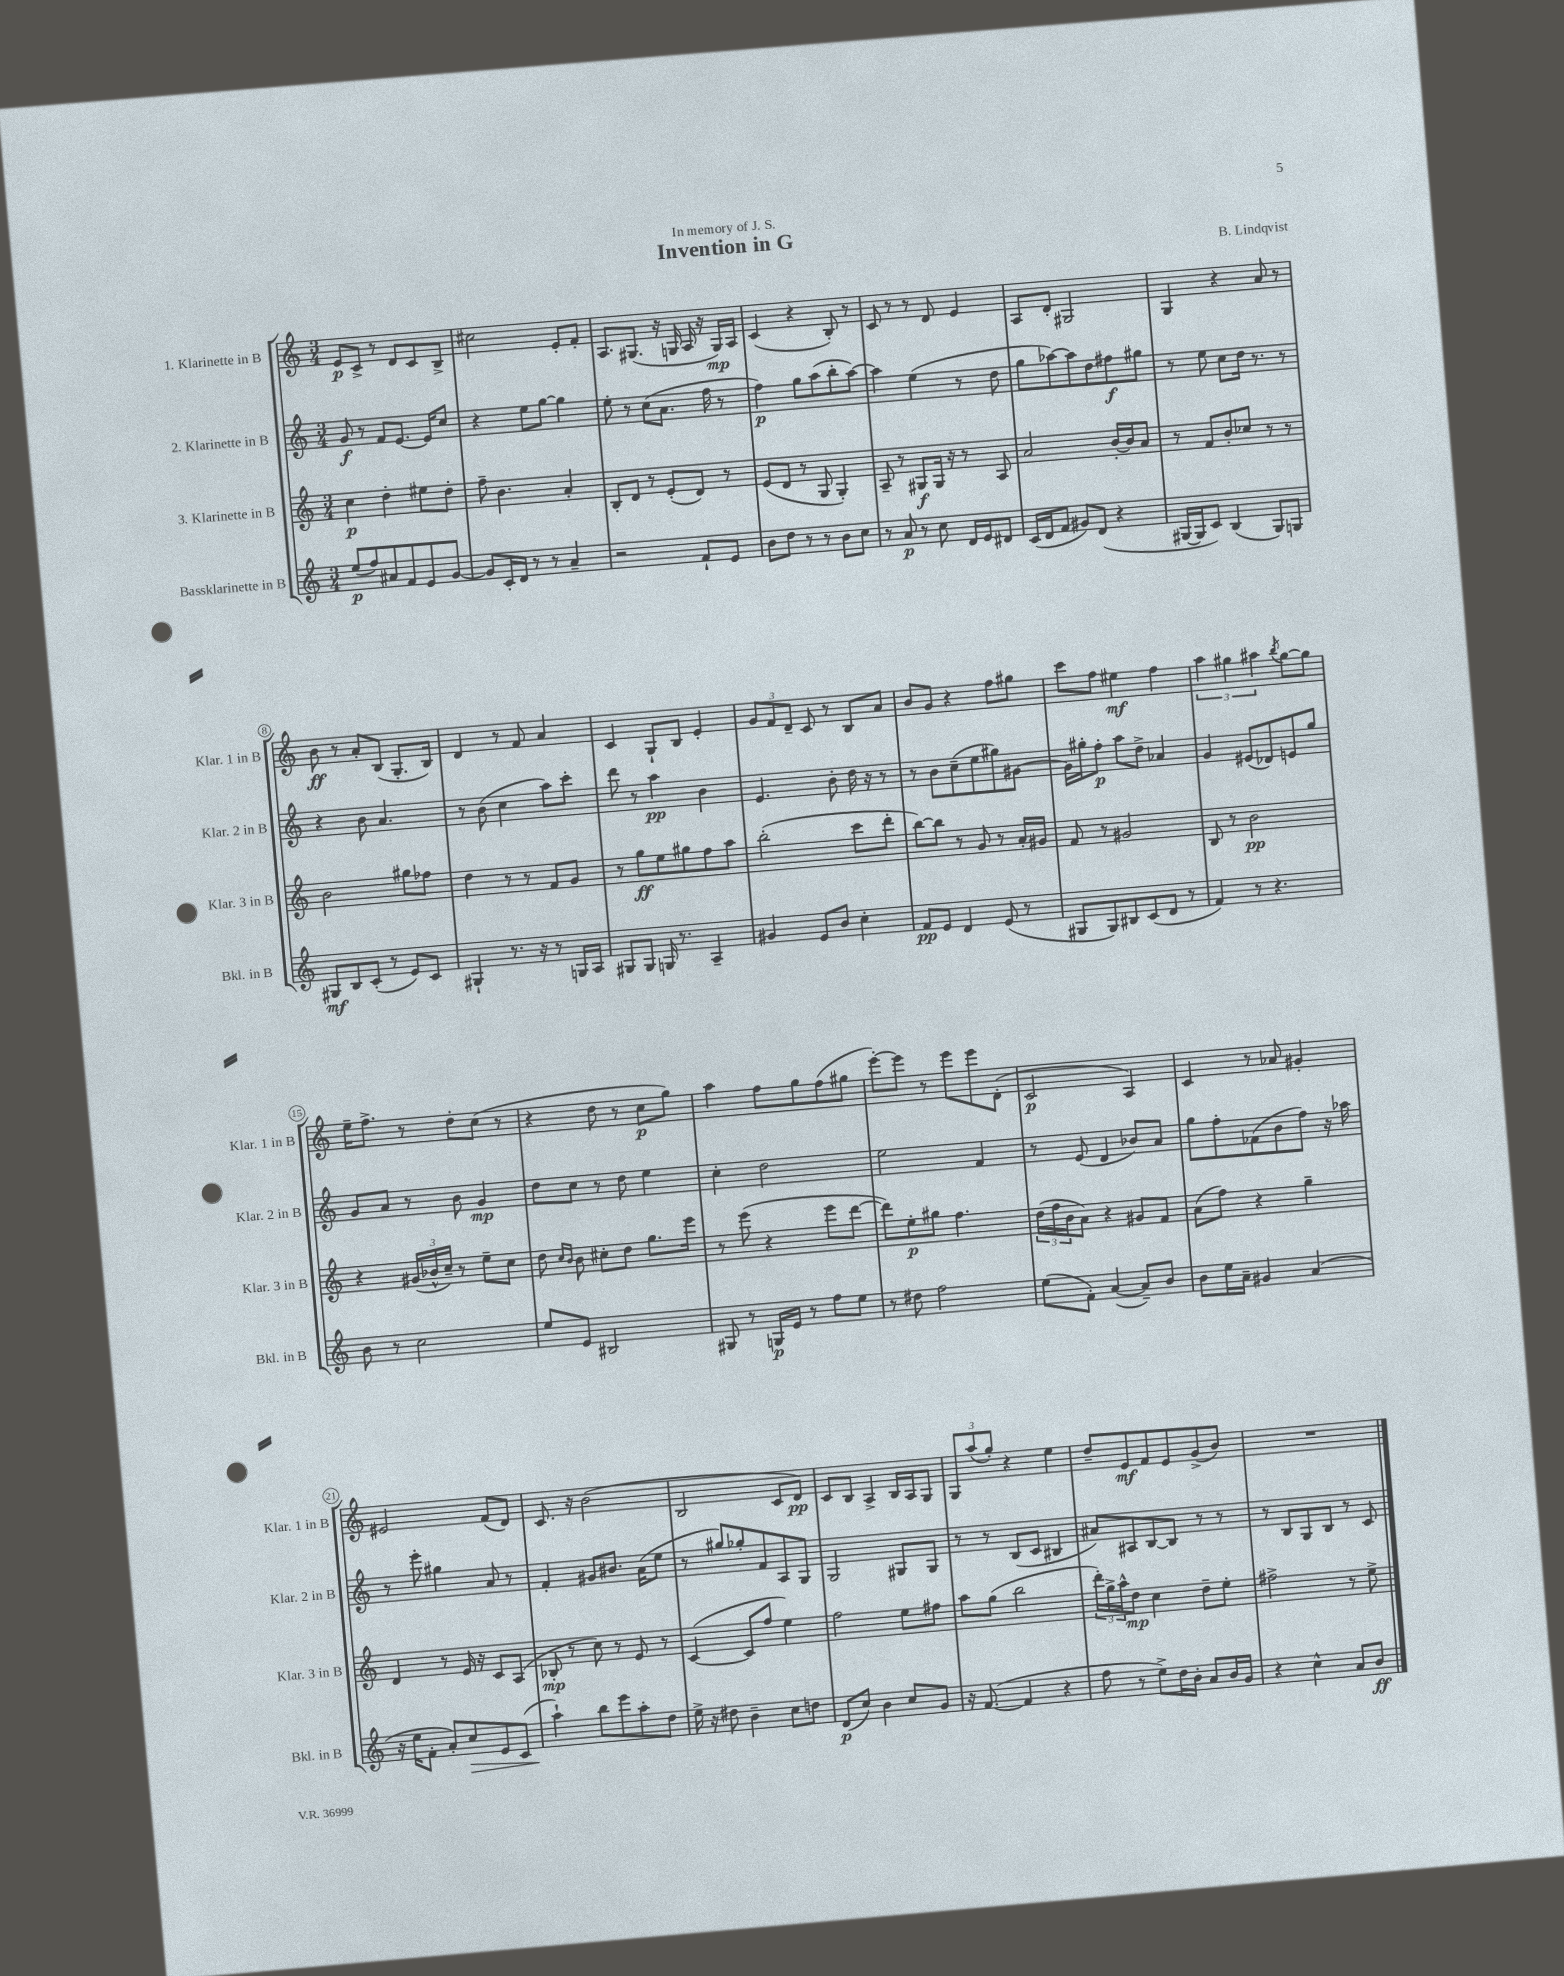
\header { title = "Invention in G" composer = "B. Lindqvist" dedication = "In memory of J. S." }
<<
\new StaffGroup <<
\new Staff = "s0" \with { instrumentName = "1. Klarinette in B" shortInstrumentName = "Klar. 1 in B" } {
    \clef treble \key c \major \numericTimeSignature \time 3/4
    e'8\p c'8-> r8 d'8 c'8 b8-> |
    cis''2 e'8-. f'8-. |
    a8. gis8.( r16 g16 a16 r16 g16\mp) a16 |
    c'4( r4 b8-.) r8 |
    c'8 r8 r8 d'8 e'4 |
    a8 d'8-. gis2 |
    g4 r4 a'8 r8 |
    b'8\ff r8 a'8-. b8( g8.-. b16) |
    d'4 r8 f'8 a'4 |
    c'4 g8-! b8 e'4-. |
    \tuplet 3/2 { g'8 f'8 d'8-- } c'8 r8 b8 a'8 |
    b'8 g'8 r4 f''8 gis''8 |
    c'''8 f''8 eis''4\mf f''4 |
    \tuplet 3/2 { a''4 gis''4 ais''4 } \acciaccatura { b''8 } gis''8~ gis''8 |
    e''16-- f''8.-> r8 d''8-. c''8( r8 |
    r4 d''8 r8 c''8\p g''8) |
    a''4 f''8 g''8 f''8( gis''8 |
    e'''8~-.) e'''8 r8 e'''8 e'''8 d'8-.( |
    c'2\p a4) |
    c'4 r8 aes'8 gis'4-. |
    eis'2 f'8( d'8) |
    c'8. r16 b'2( |
    b2 c'8 d'8\pp) |
    c'8 b8 a4-> b16 a16 g8 |
    \tuplet 3/2 { g8 a''8( g''8-.) } r4 e''4 |
    d''8-- e'8\mf f'8 e'8 g'8->( b'8) |
    R2. \bar "|." |
}
\new Staff = "s1" \with { instrumentName = "2. Klarinette in B" shortInstrumentName = "Klar. 2 in B" } {
    \clef treble \key c \major \numericTimeSignature \time 3/4
    g'8\f r8 f'8 e'8.~ e'16 c''8 |
    r4 e''8 g''8~ g''4 |
    e''8-. r8 c''8( a'8. f''16 r8 |
    f''4\p) g''8 a''8( b''8-. a''8~) |
    a''4 e''4( r8 d''8 |
    g''8 aes''8~) aes''8 d''8 fis''8\f gis''8 |
    r8 e''8 c''8 d''16 r8. r8 |
    r4 b'8 a'4. |
    r8 b'8( c''4 a''8) c'''8-. |
    d'''8 r8 a''4\pp b'4 |
    e'4. b'8-. d''16 r16 r8 |
    r8 b'8 c''8--( e''8 gis''8) gis'8~ |
    gis'16 gis''16-. f''8-.\p a''8 d''8-> aes'4 |
    g'4 eis'8( des'8) e'8 g''8 |
    g'8 a'8 r8 b'8 g'4\mp |
    d''8 c''8 r8 d''8 e''4 |
    c''4-. d''2 |
    e''2 f'4 |
    r8 e'8( d'4 bes'8) a'8 |
    g''8 f''8-. fes'8( b'8 f''8) r16 aes''16 |
    r8 e'''8-. gis''4 a'8 r8 |
    f'4-. gis'8 bis'8. a'16( e''8 |
    r8 gis''8) ges''8-. f'8 a8 g8 |
    g2 gis8 gis8 |
    r8 r8 b8( c'8 bis4 |
    ais'8) ais8 b8~ b8 r8 r8 |
    r8 b8 g8 b8 r8 c'8 \bar "|." |
}
\new Staff = "s2" \with { instrumentName = "3. Klarinette in B" shortInstrumentName = "Klar. 3 in B" } {
    \clef treble \key c \major \numericTimeSignature \time 3/4
    c''4\p d''4-. eis''8 d''8-. |
    f''8-- b'4. a'4-. |
    b8-. d'8 r8 e'8-.( d'8) r8 |
    e'8( d'8 r8 g8 g4-.) |
    a8-- r8 gis8\f gis16 r16 r8 a8 |
    a'2 b'16~-. b'16 a'8 |
    r8 f'8 b'8-. ces''8 r8 r8 |
    b'2 gis''8 fes''8 |
    d''4 r8 r8 f'8 g'8 |
    r8 g''8\ff e''8 gis''8 f''8 a''8 |
    b''2-.( c'''8 d'''8-. |
    b''8~) b''8 r8 g'8 r8 a'16-. gis'16 |
    f'8 r8 gis'2 |
    b8 r8 b'2\pp |
    r4 \tuplet 3/2 { gis'16( bes'16-^ c''16--) } r8 e''8-- c''8 |
    d''8 \grace { c''16 b'16 } b'8 cis''8-. d''8 g''8. e'''16 |
    r8 e'''8( r4 e'''8 d'''8~ |
    d'''8) e''8-.\p gis''8 f''4. |
    \tuplet 3/2 { d''16( f''16 b'16 } a'8) r4 gis'8 f'8 |
    a'8( f''8) r4 g''4-- |
    d'4 r8 e'16 r16 c'8 a8( |
    bes8-.\mp r8 c''8) r8 e'8 r8 |
    c'4~( c'8 f''8 e''4) |
    f''2 e''8 fis''8 |
    a''8 g''8( b''2 |
    \tuplet 3/2 { d'''16-.) g''16-> a''16-^ } d''8\mp c''4 d''8-- e''8-. |
    fis''2-> r8 e''8-> \bar "|." |
}
\new Staff = "s3" \with { instrumentName = "Bassklarinette in B" shortInstrumentName = "Bkl. in B" } {
    \clef treble \key c \major \numericTimeSignature \time 3/4
    e''8\p( f''8) ais'8 f'8 e'8 g'8~ |
    g'8 c'16-. d'16 r8 r8 a'4-- |
    r2 f'8-! e'8 |
    b'8 d''8 r8 r8 b'8 c''8 |
    r8 a'8\p r8 c''8 d'16 e'16 dis'8 |
    c'16( d'16 f'8 gis'8) d'8( r4 |
    gis16~ gis16 c'8) b4( gis8) g8 |
    gis8\mf b8 c'8-.( r8 e'8) c'8 |
    gis4-! r8. r16 r8 g16 a16 |
    gis8 gis8 g16 r8. a4-- |
    gis'4 e'8 b'8 c''4-. |
    f'8\pp e'8 d'4 e'8( r8 |
    gis8 gis8) bis8 c'8( d'8 r8 |
    f'4) r8 r4. |
    b'8 r8 c''2 |
    e''8 e'8 bis2 |
    gis8 r8 g16\p e'16 r8 f''8 e''8 |
    r8 dis''8 f''2 |
    e''8( f'8-.) a'4~( a'8--) b'8 |
    b'8 e''16 a'16-- gis'4 a'4( |
    r16 e''16 f'8-. a'8-.) c''8\> e'8 c'8( |
    a''4-!\!) b''8 e'''8 a''8-. d''8 |
    e''16-> r16 dis''8 b'4-- c''8 d''8 |
    d'8\p( c''8) b'4 c''8 g'8 |
    r16 f'8.~( f'4 r4 |
    f''8 r8 e''8->) d''16 b'16-. a'8 b'16 g'16 |
    r4 c''4-^ a'8 b'8\ff \bar "|." |
}
>>
>>
\layout { \context { \Score \override BarNumber.stencil = #(make-stencil-circler 0.1 0.3 ly:text-interface::print) } }
